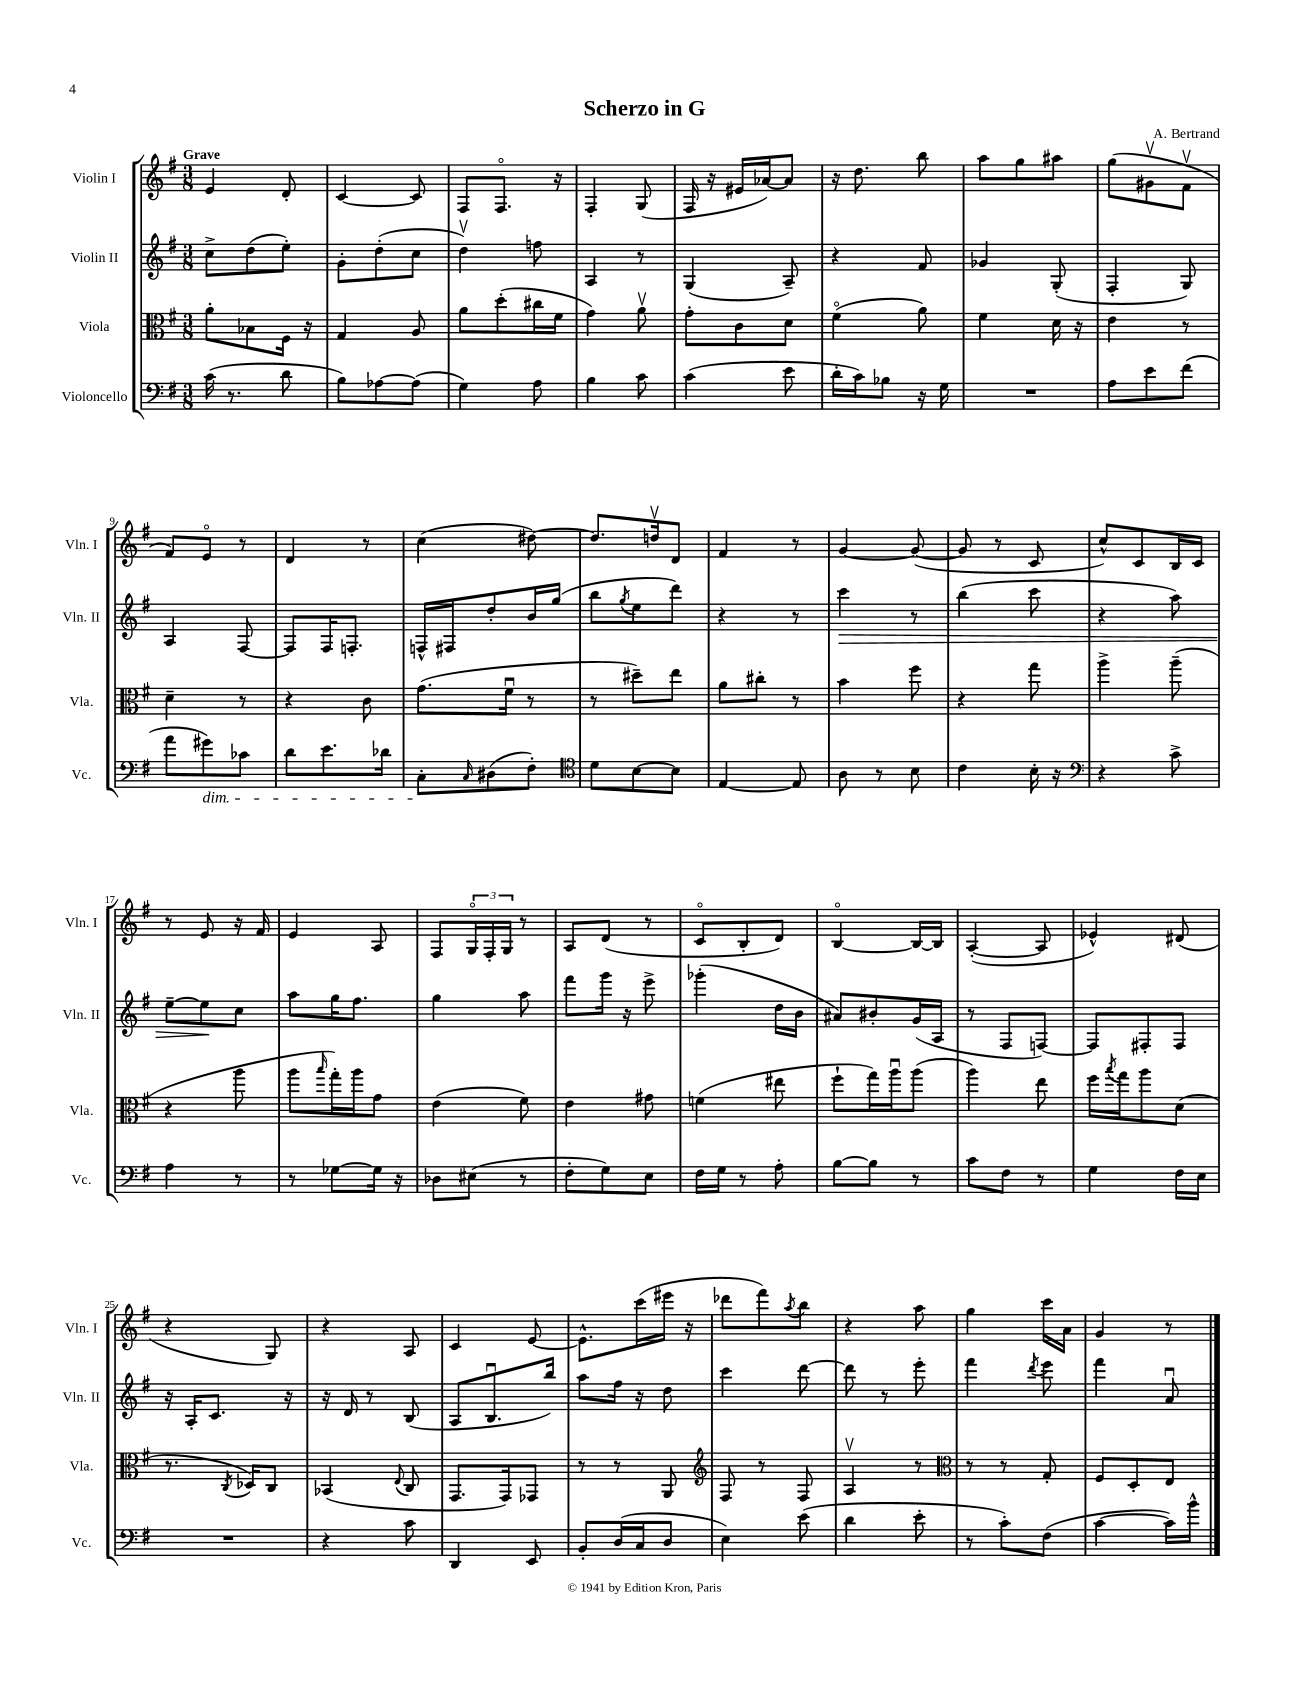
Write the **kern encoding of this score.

**kern	**kern	**kern	**kern
*staff4	*staff3	*staff2	*staff1
*clefF4	*clefC3	*clefG2	*clefG2
*k[f#]	*k[f#]	*k[f#]	*k[f#]
*M3/8	*M3/8	*M3/8	*M3/8
(16c\	8a'\L	8cc^\L	4e/
8.r	.	.	.
.	8B-\	(8dd\	.
8d\	16F#\Jk	8ee'\J)	8d'/
.	16r	.	.
=	=	=	=
8B\L)	4G/	8g'\L	[4c/
[8A-\	.	(8dd'\	.
(8A-\]J	8A/	8cc\J	8c/]
=	=	=	=
4G\)	8a\L	4ddv\)	8F#/L
.	(8dd'\	.	8.F#o/J
8A\	16cc#\L	8ff\	.
.	16f#\JJ	.	16r
=	=	=	=
4B\	4g\)	4A/	4F#'/
8c\	8av\	8r	(8G/
=	=	=	=
(4c\	8g'\L	(4G/	16F#/
.	.	.	16r
.	8c\	.	16e#/LL
.	.	.	[16a-/J)
8e\	8d\J	8A~/)	8a-/]J
=	=	=	=
16d'\LL	(4f#o\	4r	16r
16c\J)	.	.	8.dd\
8B-\J	.	.	.
16r	8a\)	8f#/	8bb\
16G\	.	.	.
=	=	=	=
4.r	4f#\	4g-/	8aa\L
.	.	.	8gg\
.	16d\	(8G'/	8aa#\J
.	16r	.	.
=	=	=	=
8A\L	4e\	4F#'/	(8gg\L
8e\	.	.	8g#v\
(8f#\J	8r	8G/)	8f#v\J
=	=	=	=
8a\L	4d~\	4A/	8f#/L)
8g#\)	.	.	8eo/J
8c-\J	8r	[8F#/	8r
=	=	=	=
8d\L	4r	8F#/]L	4d/
8.e\	.	16F#/K	.
.	.	8.F'/J	.
.	8c\	.	8r
16d-\Jk	.	.	.
=	=	=	=
8C'\L	(8.g\L	16F^^/LL	(4cc\
.	.	16F#/J	.
16qqC/	.	.	.
(8D#\	.	8dd'/	.
.	16f#u\Jk	.	.
8F#'\J)	8r	16b/L	[8dd#\)
.	.	(16gg/JJ	.
=	=	=	=
*clefC4	*	*	*
8d\L	8r	8bb\L	8.dd#/]L
.	.	8qgg/	.
[8B\	8dd#~\L)	8ee\	.
.	.	.	16ddv/k
8B\]J	8ee\J	8ddd\J)	8d/J
=	=	=	=
[4E/	8a\L	4r	4f#/
.	8cc#'\J	.	.
8E/]	8r	8r	8r
=	=	=	=
8A\	4b\	4ccc\	[4g/
8r	.	.	.
8B\	8ff#\	8r	(8g/_
=	=	=	=
4c\	4r	(4bb\	8g/]
.	.	.	8r
16B'\	8gg\	8ccc\	8c/
16r	.	.	.
=	=	=	=
*clefF4	*	*	*
4r	4aa^\	4r	8cc^^/L)
.	.	.	8c/
8c^\	(8aa~\	8aa\)	16B/L
.	.	.	16c/JJ
=	=	=	=
4A\	4r	[8ee~\L	8r
.	.	8ee\]	8e/
8r	8aa\	8cc\J	16r
.	.	.	16f#/
=	=	=	=
8r	8aa\L	8aa\L	4e/
.	16qqbb/	.	.
[8G-\L	16gg'\L)	16gg\K	.
.	16aa\J	8.ff#\J	.
16G-\]Jk	8g\J	.	8A/
16r	.	.	.
=	=	=	=
8D-\L	(4e\	4gg\	8F#/L
(8E#\J	.	.	24Go/L
.	.	.	24F#'/
.	.	.	24G/JJ
8r	8f#\)	8aa\	8r
=	=	=	=
8F#'\L	4e\	8fff#\L	8A/L
8G\)	.	16ggg\Jk	(8d/J
.	.	16r	.
8E\J	8g#\	8eee^\	8r
=	=	=	=
16F#\LL	(4f\	(4ggg-'\	8co/L
16G\JJ	.	.	.
8r	.	.	8B'/
8A'\	8ee#\	16dd\LL	8d/J)
.	.	16b\JJ	.
=	=	=	=
[8B\L	8ff#`\L	8a#/L)	[4Bo/
8B\]J	16gg\L)	8b#'/	.
.	16aau\J	.	.
8r	(8aa\J	(16g/L	16B/_LL
.	.	16A/JJ	16B/]JJ
=	=	=	=
8c\L	4aa\)	8r	([4A'/
8F#\J	.	8F#/L	.
8r	8ee\	[8F/J)	8A/]
=	=	=	=
4G\	16ff#\LL	8F/]L	4e-^^/)
.	8qbb/	.	.
.	16gg\J	.	.
.	8aa\	8F#'/	.
16F#\LL	(8d\J	8F#/J	(8d#/
16E\JJ	.	.	.
=	=	=	=
4.r	8.r	16r	4r
.	.	16A'/LK	.
.	.	8.c/J	.
.	8qC/	.	.
.	16D-/LK)	.	.
.	8C/J	.	8G/)
.	.	16r	.
=	=	=	=
4r	(4BB-/	16r	4r
.	.	16d/	.
.	.	8r	.
.	8qqE/	.	.
8c\	8C/	(8B/	8A/
=	=	=	=
4DD/	8.GG/L	8A/L	4c/
.	.	8.Bu/	.
.	16GG/k)	.	.
8EE/	8GG-/J	.	[8e/
.	.	16bb/Jk)	.
=	=	=	=
8BB'/L	8r	8aa\L	8.e^^\]L
(16D/L	8r	16ff#\Jk	.
16C/J	.	16r	(16ccc\L
8D/J	8AA/	8dd\	16eee#\JJ
.	.	.	16r
=	=	=	=
*	*clefG2	*	*
4E\)	8F#/	4ccc\	8ddd-\L
.	8r	.	8fff#\)
.	.	.	8qaa/
(8e\	8F#/	[8ddd\	8bb\J
=	=	=	=
4d\	4Av/	8ddd\]	4r
.	.	8r	.
8e'\	8r	8eee'\	8aa\
=	=	=	=
*	*clefC3	*	*
8r	8r	4fff#\	4gg\
8c'\L)	8r	.	.
.	.	8qddd/	.
(8F#\J	8G'/	8eee\	16ccc\LL
.	.	.	16a\JJ
=	=	=	=
[4c\	8F#/L	4fff#\	4g/
.	8D'/	.	.
16c\]LL)	8E/J	8au/	8r
16b^^\JJ	.	.	.
==	==	==	==
*-	*-	*-	*-
